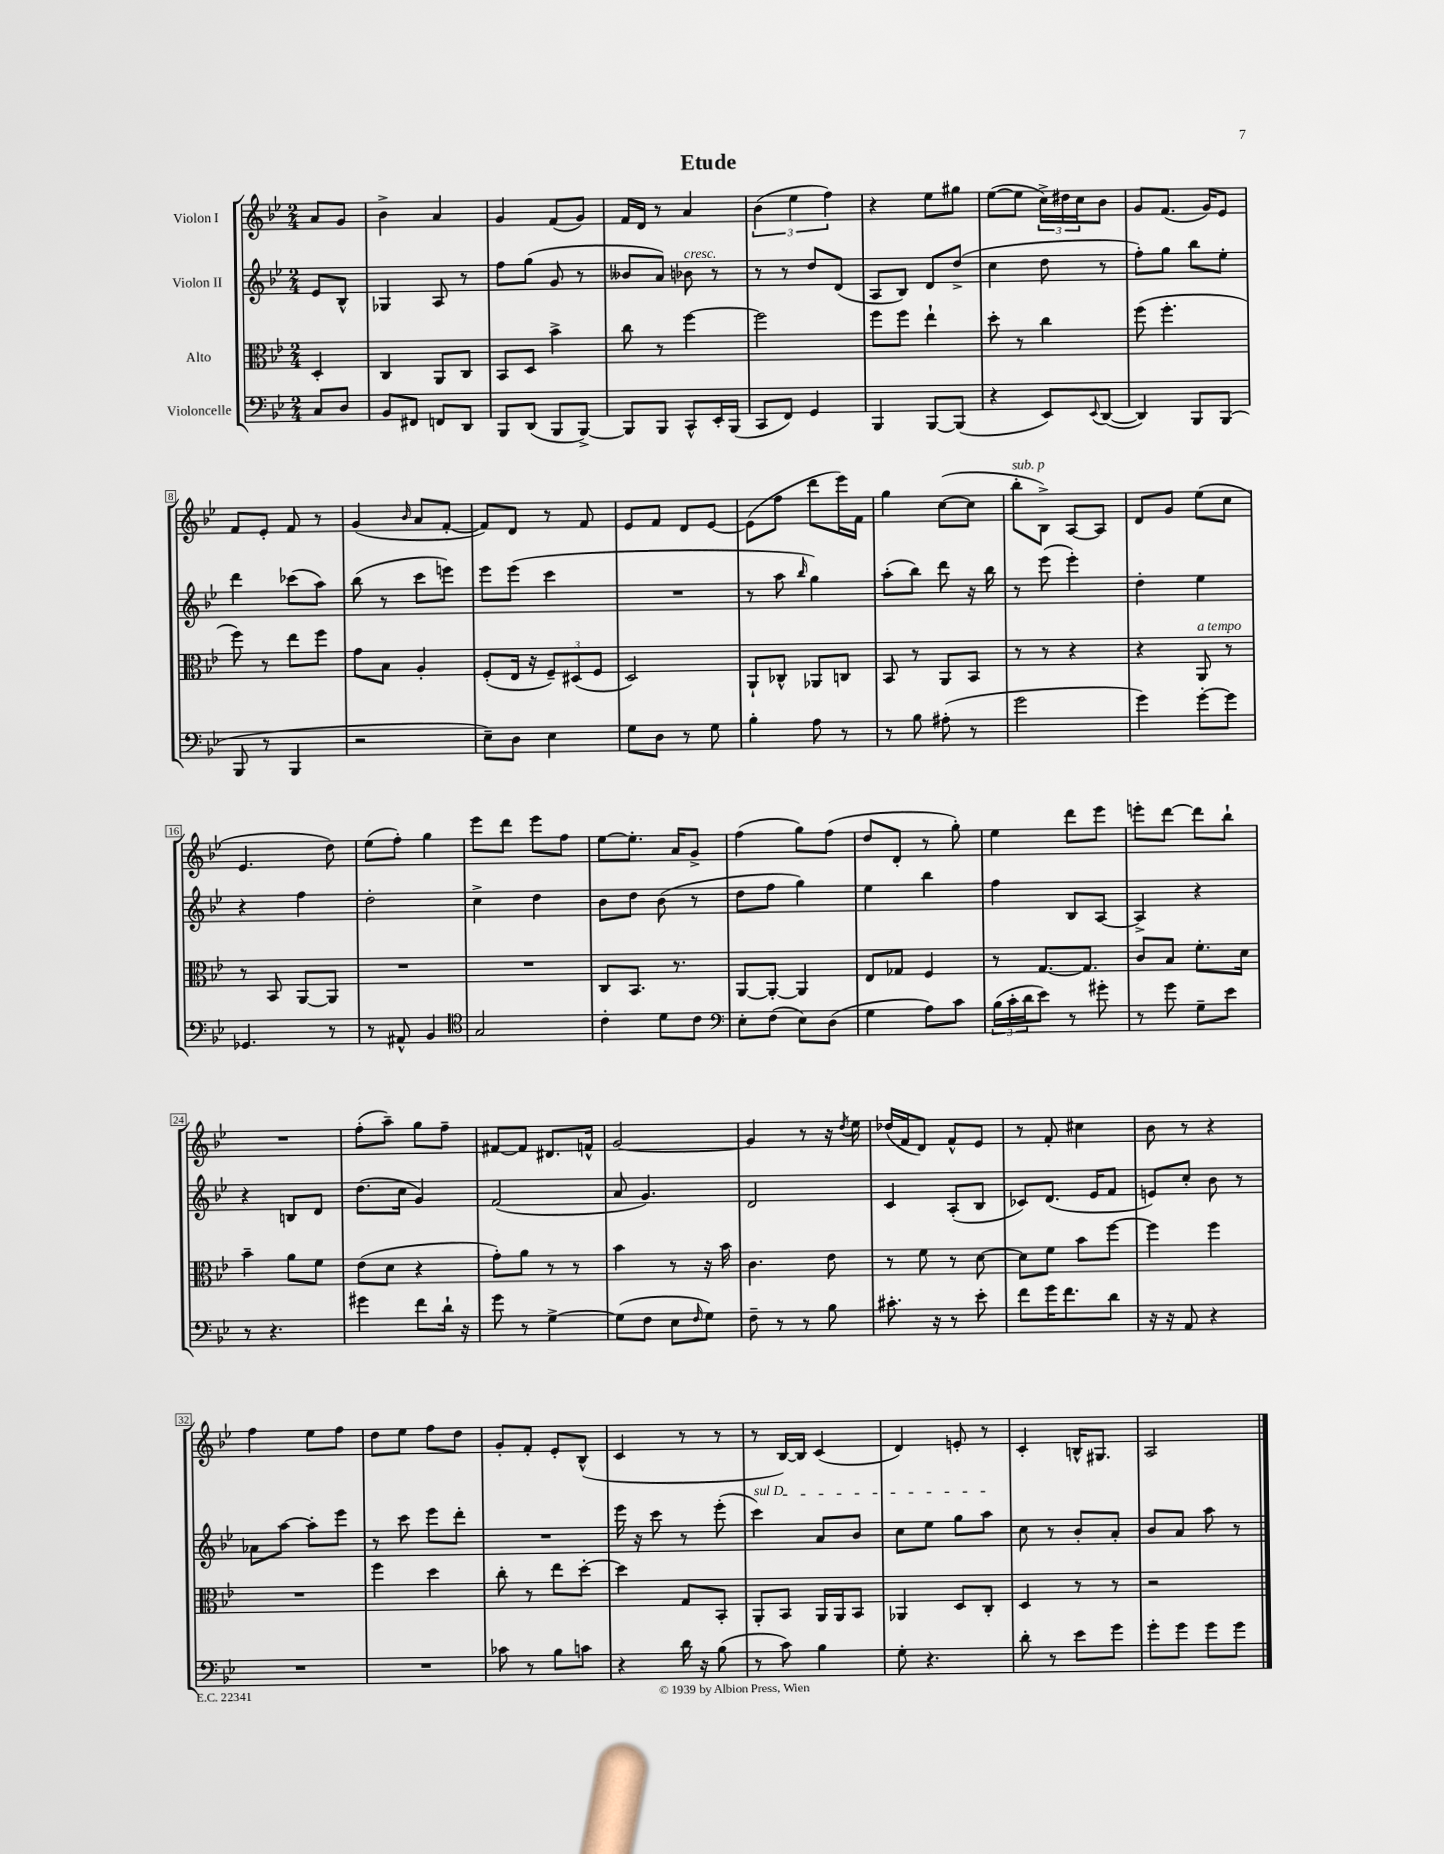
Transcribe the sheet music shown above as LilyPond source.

\header { title = "Etude" }
<<
\new StaffGroup <<
\new Staff = "s0" \with { instrumentName = "Violon I" } {
    \clef treble \key bes \major \numericTimeSignature \time 2/4 \partial 4
    a'8 g'8 |
    bes'4-> a'4 |
    g'4 f'8( g'8) |
    f'16 d'16 r8 a'4 |
    \tuplet 3/2 { bes'4( ees''4 f''4) } |
    r4 ees''8 gis''8 |
    ees''8~( ees''8 \tuplet 3/2 { c''16->) dis''16 c''16 } bes'8 |
    g'8 f'8.( g'16) ees'8 |
    f'8 ees'8-. f'8 r8 |
    g'4( \grace { bes'16 } a'8 f'8~-. |
    f'8) d'8 r8 f'8 |
    ees'8 f'8 d'8 ees'8~ |
    ees'8( f''8 d'''8 ees'''16) f'16 |
    g''4 c''8~( c''8 |
    bes''8-.^\markup { \italic "sub. p" } bes8->) a8~ a8 |
    d'8 g'8 ees''8( c''8 |
    ees'4. d''8) |
    ees''8( f''8-.) g''4 |
    ees'''8 d'''8 ees'''8 f''8 |
    ees''8~ ees''8.-. a'16 g'8-> |
    f''4( g''8) f''8( |
    d''8 d'8-. r8 g''8-.) |
    ees''4 d'''8 ees'''8 |
    e'''8-. d'''8~ d'''8 bes''8-! |
    R2 |
    f''8-.( a''8--) g''8 f''8-- |
    fis'8~ fis'8 dis'8. f'16-^ |
    g'2~ |
    g'4 r8 r16 \acciaccatura { d''8 } ees''16 |
    des''16( f'16 d'8) f'8-^ ees'8 |
    r8 f'8-. cis''4 |
    bes'8 r8 r4 |
    f''4 ees''8 f''8 |
    d''8 ees''8 f''8 d''8 |
    g'8-. f'8-. ees'8-. bes8-^( |
    c'4 r8 r8 |
    r8 bes16~) bes16 c'4( |
    d'4) e'8-. r8 |
    c'4-. b16-^ gis8. |
    a2 \bar "|." |
}
\new Staff = "s1" \with { instrumentName = "Violon II" } {
    \clef treble \key bes \major \numericTimeSignature \time 2/4 \partial 4
    ees'8 bes8-^ |
    ges4 a8 r8 |
    f''8 g''8( g'8 r8 |
    beses'8 a'8) bes'8^\markup { \italic "cresc." } r8 |
    r8 r8 d''8 d'8( |
    a8 bes8) d'8 d''8->( |
    c''4 d''8 r8 |
    f''8-.) g''8 bes''8 ees''8-. |
    d'''4 ces'''8( a''8) |
    bes''8( r8 c'''8 e'''8) |
    ees'''8 ees'''8( c'''4 |
    R2 |
    r8 a''8 \grace { bes''16 } g''4) |
    a''8-.( bes''8) d'''8 r16 bes''16 |
    r8 ees'''8( ees'''4-.) |
    d''4-. ees''4 |
    r4 f''4 |
    d''2-. |
    c''4-> d''4 |
    bes'8 d''8 bes'8( r8 |
    d''8 f''8 g''4) |
    ees''4 bes''4 |
    f''4 bes8 a8~ |
    a4-> r4 |
    r4 b8 d'8 |
    d''8.( c''16 g'4) |
    f'2( |
    a'8 g'4.) |
    d'2 |
    c'4 a8-.( bes8 |
    ces'8) d'8.( ees'16 f'8 |
    e'8) c''8-. bes'8 r8 |
    aes'8 a''8~ a''8-. ees'''8 |
    r8 c'''8 ees'''8 d'''8-. |
    R2 |
    ees'''16 r16 c'''8 r8 ees'''8-.( |
    \once \override TextSpanner.bound-details.left.text = \markup { \italic "sul D" } c'''4\startTextSpan) a'8 bes'8 |
    c''8 ees''8 g''8 a''8\stopTextSpan |
    c''8 r8 bes'8-. a'8-. |
    bes'8 a'8 a''8 r8 \bar "|." |
}
\new Staff = "s2" \with { instrumentName = "Alto" } {
    \clef alto \key bes \major \numericTimeSignature \time 2/4 \partial 4
    d4-. |
    c4 a,8 c8 |
    bes,8 d8 bes'4-> |
    c''8 r8 f''4~ |
    f''2 |
    f''8 f''8 ees''4-! |
    d''8-. r8 c''4 |
    f''8( f''4.-. |
    f''8) r8 ees''8 f''8 |
    g'8 bes8 a4-. |
    f8-.( ees16 r16 \tuplet 3/2 { f8--) dis8( f8 } |
    d2) |
    a,8-! ces8-^ aes,8 c8 |
    bes,8 r8 a,8 bes,8 |
    r8 r8 r4 |
    r4 a,8^\markup { \italic "a tempo" } r8 |
    r8 bes,8 a,8~ a,8 |
    R2 |
    R2 |
    c8 bes,8. r8. |
    a,8~ a,8~-. a,4 |
    ees8 ges8 f4 |
    r8 g8.~ g8. |
    c'8 bes8 f'8.-. d'16 |
    bes'4-- a'8 f'8 |
    ees'8( d'8 r4 |
    g'8-.) a'8 r8 r8 |
    bes'4 r8 r16 bes'16 |
    c'4. ees'8 |
    r8 f'8 r8 d'8~ |
    d'8 f'8 bes'8 f''8~ |
    f''4 f''4 |
    R2 |
    f''4 d''4 |
    c''8-. r8 ees''8 d''8~-. |
    d''4 g8 bes,8-. |
    a,8-. bes,8 a,16 a,16 bes,8 |
    aes,4 d8 c8-. |
    d4 r8 r8 |
    r2 \bar "|." |
}
\new Staff = "s3" \with { instrumentName = "Violoncelle" } {
    \clef bass \key bes \major \numericTimeSignature \time 2/4 \partial 4
    c8 d8 |
    bes,8 fis,8 f,8 d,8 |
    bes,,8 d,8( bes,,8 bes,,8~->) |
    bes,,8 bes,,8 c,8-^ ees,16-. bes,,16( |
    c,8 f,8) g,4 |
    bes,,4 bes,,8~ bes,,8( |
    r4 ees,8) \appoggiatura { ees,8 } d,8~( |
    d,4) bes,,8 bes,,8( |
    bes,,8 r8 bes,,4 |
    r2 |
    ees8--) d8 ees4 |
    g8 d8 r8 g8 |
    bes4-. a8 r8 |
    r8 bes8 ais8-.( r8 |
    g'2 |
    g'4) g'8~-. g'8 |
    ges,4. r8 |
    r8 ais,8-^ bes,4 |
    \clef tenor g2 |
    c'4-. d'8 c'8 |
    \clef bass ees8-. f8( ees8) d8( |
    g4 a8) c'8 |
    \tuplet 3/2 { bes16( c'16-. d'16 } ees'8) r8 gis'8-. |
    r8 g'8 g8-- ees'8 |
    r8 r4. |
    gis'4 f'8 d'16-! r16 |
    g'8 r8 g4~-> |
    g8( f8 ees8 \grace { f16 } g8) |
    f8-- r8 r8 bes8 |
    cis'8.-. r16 r8 ees'8-. |
    f'8 g'16 f'8. d'8 |
    r16 r16 a,8 r4 |
    R2 |
    R2 |
    ces'8 r8 bes8 c'8 |
    r4 d'16 r16 bes8( |
    r8 c'8) bes4 |
    g8-. r4. |
    d'8-. r8 ees'8 g'8 |
    g'8-. g'8 g'8 g'8 \bar "|." |
}
>>
>>
\layout { \context { \Score \override BarNumber.stencil = #(make-stencil-boxer 0.1 0.3 ly:text-interface::print) } }
